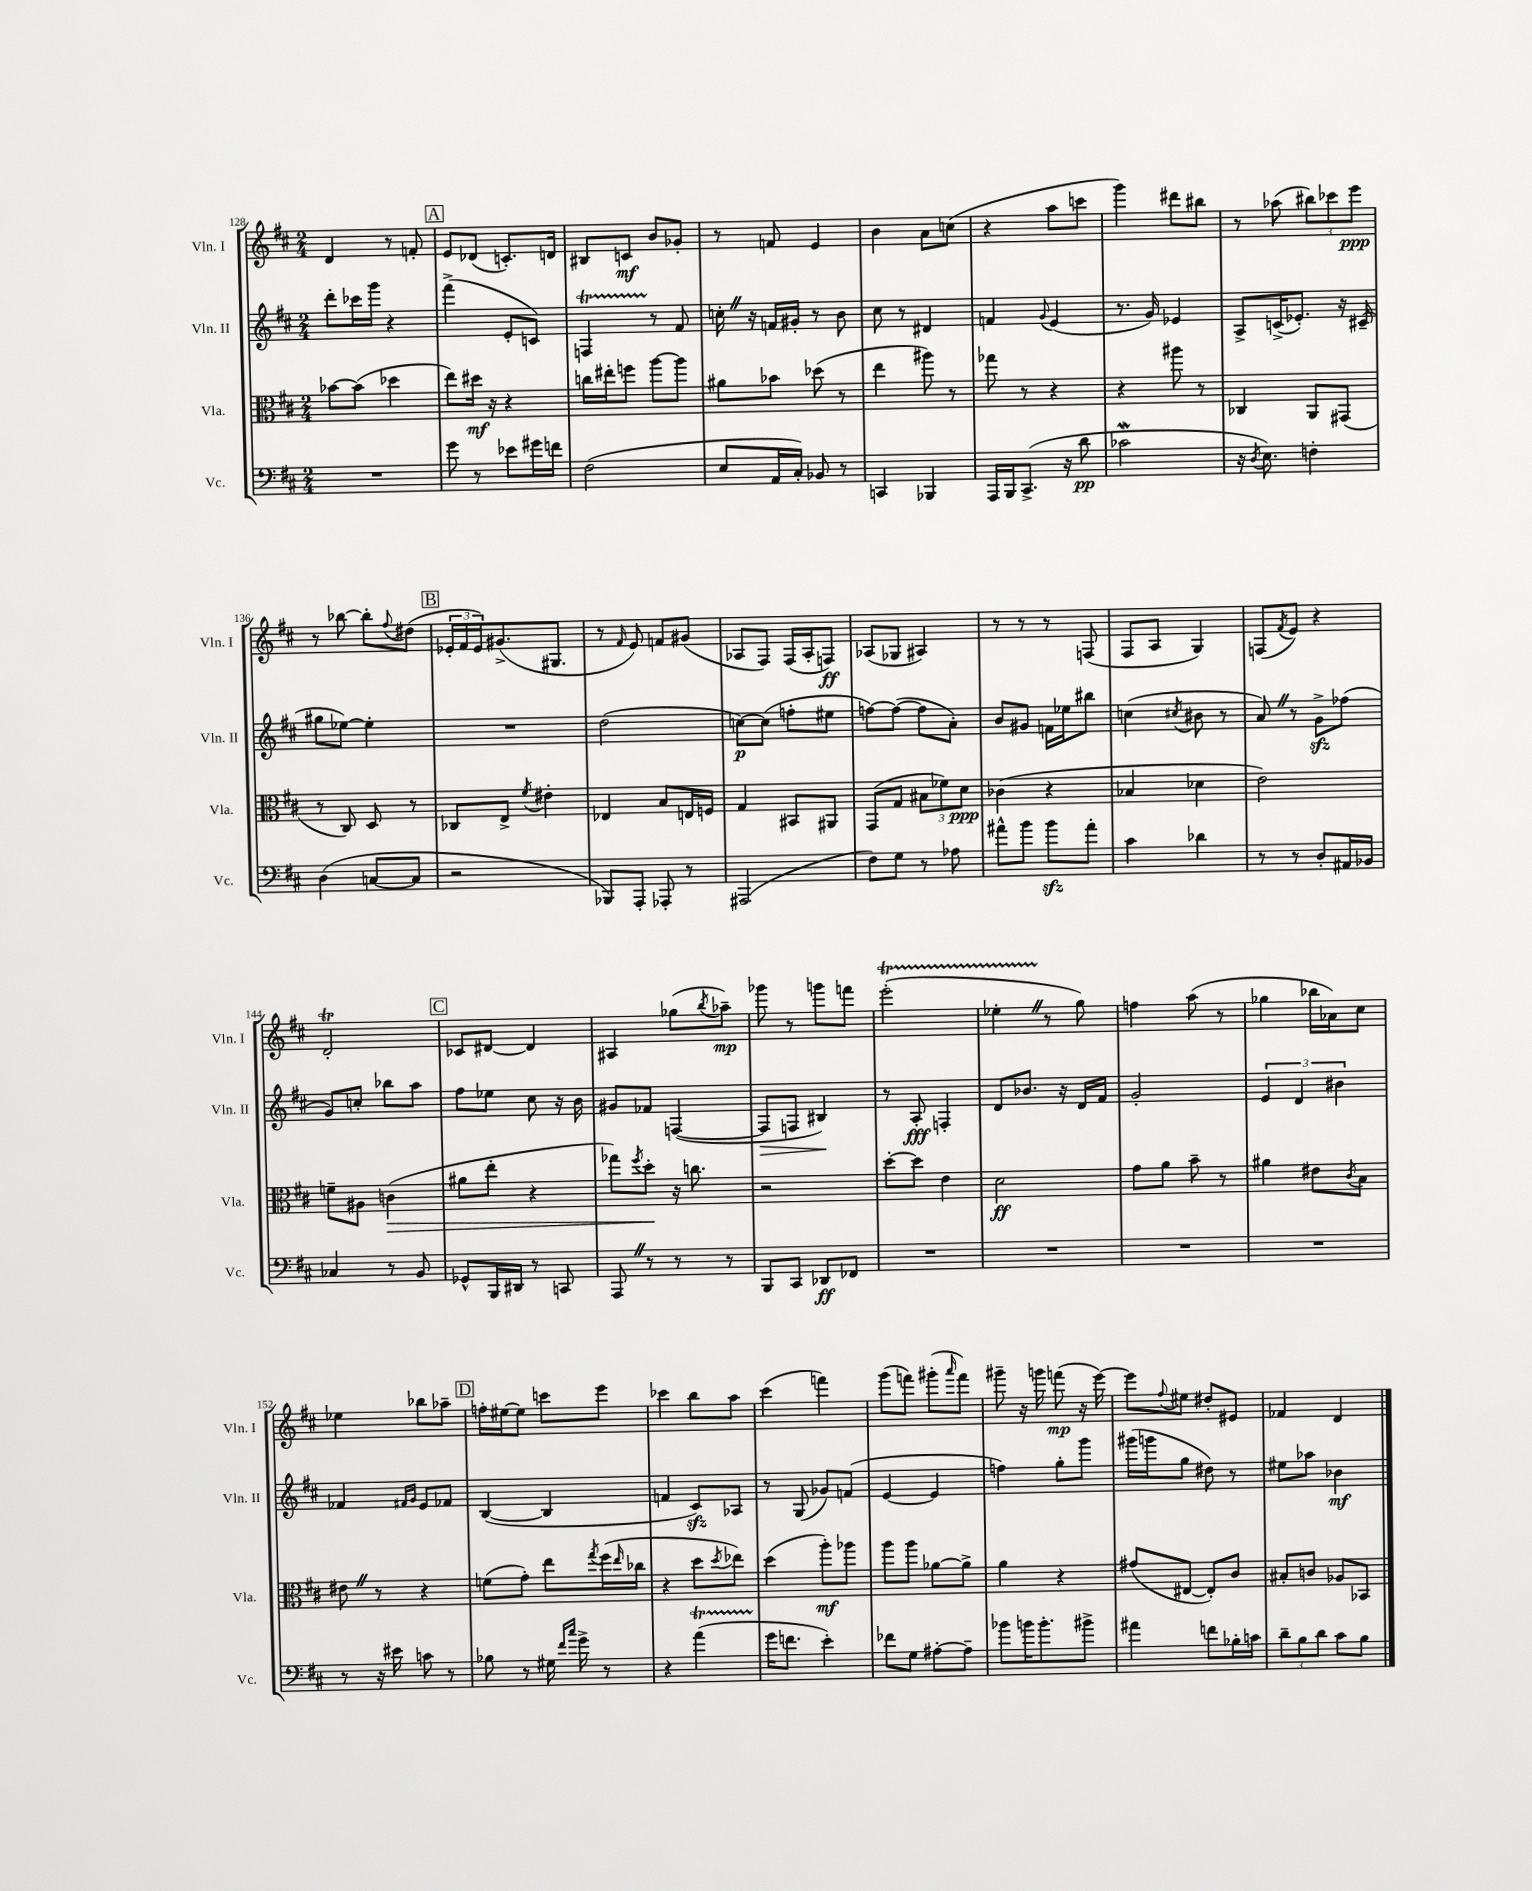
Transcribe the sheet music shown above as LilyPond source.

<<
\new StaffGroup <<
\new Staff = "s0" \with { instrumentName = "Vln. I" shortInstrumentName = "Vln. I" } {
    \clef treble \key d \major \numericTimeSignature \time 2/4
    d'4 r8 f'8-. |
    \mark \markup { \box "A" } e'8 des'8( c'8.-.) d'16 |
    bis8 c'8\mf b'8 ges'8-. |
    r8 f'8 e'4 |
    b'4 a'8 c''8( |
    r4 a''8 c'''8 |
    g'''4) dis'''8 bis''8 |
    r8 aes''8( \tuplet 3/2 { bis''8) ces'''8 e'''8\ppp } |
    r8 bes''8~ bes''8-. \appoggiatura { fis''8 } dis''8( |
    \mark \markup { \box "B" } \tuplet 3/2 { ees'16-. fis'16 ees'16) } gis'8.->( gis8. |
    r8 \grace { fis'16 } e'8) f'8 gis'8( |
    aes8 fis8) fis16( aes16-. f8\ff) |
    aes8( ges8 ais4) |
    r8 r8 r8 f8( |
    fis8 a8 g4) |
    f8( \acciaccatura { fis'8 } e'8) r4 |
    d'2-.\trill |
    \mark \markup { \box "C" } ces'8 dis'8~ dis'4 |
    ais4 ges''8( \acciaccatura { b''8 } aes''8--\mp) |
    ges'''8 r8 g'''8 f'''8 |
    e'''2-.\startTrillSpan( |
    ees''4-. \once \override BreathingSign.text = \markup { \musicglyph "scripts.caesura.straight" } \breathe r8\stopTrillSpan g''8) |
    f''4 a''8( r8 |
    ges''4 bes''16 aes'16) cis''8 |
    ees''4 bes''8 aes''8-- |
    \mark \markup { \box "D" } f''16-. eis''16~ eis''8 c'''8 e'''8 |
    ces'''4 b''8 a''8 |
    cis'''4( f'''4) |
    g'''8( f'''8) gis'''8-.( \grace { a'''16 } f'''8) |
    gis'''8-- r16 g'''16 f'''8\mp( r16 e'''16~) |
    e'''8 \appoggiatura { fis''8 } eis''8 dis''8-. eis'8 |
    fes'4 d'4 \bar "|." |
}
\new Staff = "s1" \with { instrumentName = "Vln. II" shortInstrumentName = "Vln. II" } {
    \clef treble \key d \major \numericTimeSignature \time 2/4
    d'''8-. ces'''16 g'''16 r4 |
    \mark \markup { \box "A" } fis'''4->( e'8-. c'8) |
    f4\startTrillSpan r8\stopTrillSpan fis'8 |
    c''16-. \once \override BreathingSign.text = \markup { \musicglyph "scripts.caesura.straight" } \breathe r16 f'16 gis'16-. r8 b'8 |
    cis''8 r8 dis'4 |
    f'4 \appoggiatura { g'8 } e'4( |
    r8. g'16) ees'4 |
    a8-> c'16->( ees'8.-.) r16 cis'16--( |
    gis''8 ees''8~) ees''4-. |
    \mark \markup { \box "B" } R2 |
    d''2( |
    c''8~\p) c''8( f''8-. eis''8 |
    f''8~) f''8~( f''8 a'8-.) |
    b'8 gis'8 f'16 ees''16 bis''8 |
    c''4( \acciaccatura { cis''8 } bis'8 r8 |
    a'8) \once \override BreathingSign.text = \markup { \musicglyph "scripts.caesura.straight" } \breathe r8 g'8->\sfz fes''8( |
    g'8) c''8-. bes''8 a''8 |
    \mark \markup { \box "C" } fis''8 ees''8 cis''8 r16 b'16 |
    gis'8 fes'8 f4~( |
    f8\> f8 bis4\!) |
    r8 a8-.\fff f4-. |
    d'8 bes'8. r16 d'16 fis'16 |
    g'2-. |
    \tuplet 3/2 { e'4 d'4 bis'4 } |
    fes'4 \grace { fis'16 g'16 } e'8 fes'8 |
    \mark \markup { \box "D" } b4~( b4 |
    f'4 cis'8\sfz) aes8 |
    r8 g8( ges'8) f'8( |
    e'4~ e'4 |
    f''4) g''8-. g'''8 |
    gis'''16( g'''16 g''8 dis''8) r8 |
    eis''8 aes''8 bes'4\mf \bar "|." |
}
\new Staff = "s2" \with { instrumentName = "Vla." shortInstrumentName = "Vla." } {
    \clef alto \key d \major \numericTimeSignature \time 2/4
    bes'8~ bes'8( des''4 |
    \mark \markup { \box "A" } e''8) dis''16\mf r16 r4 |
    c''16 eis''16-. f''8 a''8~ a''8 |
    ais'8 bes'8 des''8( r8 |
    e''4 ais''8) r8 |
    ges''8 r8 r4 |
    r4 ais''8 r8 |
    ces4 a,8 gis,8( |
    r8 cis8) d8 r8 |
    \mark \markup { \box "B" } ces8 e8-> \acciaccatura { fis'8 } eis'4-. |
    ees4 b8 e16 f16 |
    g4 bis,8 ais,8 |
    g,8( g8 \tuplet 3/2 { bis8 fes'8) d'8\ppp } |
    ces'4( r4 |
    bes4 des'4 |
    e'2) |
    f'8-- ais8 c'4\>( |
    \mark \markup { \box "C" } ais'8 e''8-. r4 |
    ges''8) \acciaccatura { fis''8 } d''8-.\! r16 c''8. |
    r2 |
    d''8~-. d''8 e'4 |
    d'2\ff |
    g'8 a'8 b'8-- r8 |
    ais'4 eis'8 \acciaccatura { cis'8 } b8 |
    eis'8 \once \override BreathingSign.text = \markup { \musicglyph "scripts.caesura.straight" } \breathe r8 r4 |
    \mark \markup { \box "D" } f'8( g'8-.) e''8 \acciaccatura { g''8 } fis''16( \grace { e''16 } ces''16 |
    r4 d''8 \acciaccatura { d''8 } ees''8) |
    d''4( a''8-.\mf) aes''8 |
    a''8 a''8 aes'8~ aes'8-> |
    a'4 r4 |
    gis'8( eis8~ eis8-.) cis'8 |
    bis8-. c'8 aes8 bes,8 \bar "|." |
}
\new Staff = "s3" \with { instrumentName = "Vc." shortInstrumentName = "Vc." } {
    \clef bass \key d \major \numericTimeSignature \time 2/4
    R2 |
    \mark \markup { \box "A" } g'8 r8 ees'8 gis'16 f'16 |
    fis2( |
    e8 a,16 cis16-.) bes,8 r8 |
    c,4 bes,,4 |
    a,,16 b,,16 cis,8.->( r16 d'8\pp |
    ces'2\mordent |
    r16 \acciaccatura { d8 } e8.) f4-. |
    d4( c8~ c8 |
    \mark \markup { \box "B" } r2 |
    bes,,8) a,,8-. aes,,8-. r8 |
    ais,,2( |
    fis8) g8 r8 aes8 |
    ais'8-^ b'8 b'8\sfz ais'8-. |
    cis'4 des'4 |
    r8 r8 d8-. ais,16 bes,16 |
    ces4 r8 b,8 |
    \mark \markup { \box "C" } ges,8-^ b,,16 dis,16 r8 c,8 |
    a,,8 \once \override BreathingSign.text = \markup { \musicglyph "scripts.caesura.straight" } \breathe r8 r8 r8 |
    b,,8 cis,8 des,8\ff fes,8 |
    R2 |
    R2 |
    R2 |
    R2 |
    r8 r16 eis'16 c'8 r8 |
    \mark \markup { \box "D" } bes8 r8 gis16 \grace { fis'16 cis''16 } g'16-> r8 |
    r4 a'4\startTrillSpan( |
    g'16\stopTrillSpan f'8. e'4-.) |
    fes'8 g8 ais8~-. ais8-- |
    bes'8 b'16 b'8.-. bis'8-> |
    ais'4 f'8 bes16-. c'16 |
    \tuplet 3/2 { d'8-- b8 d'8 } cis'8 b8 \bar "|." |
}
>>
>>
\layout { \context { \Score currentBarNumber = #128 } }
